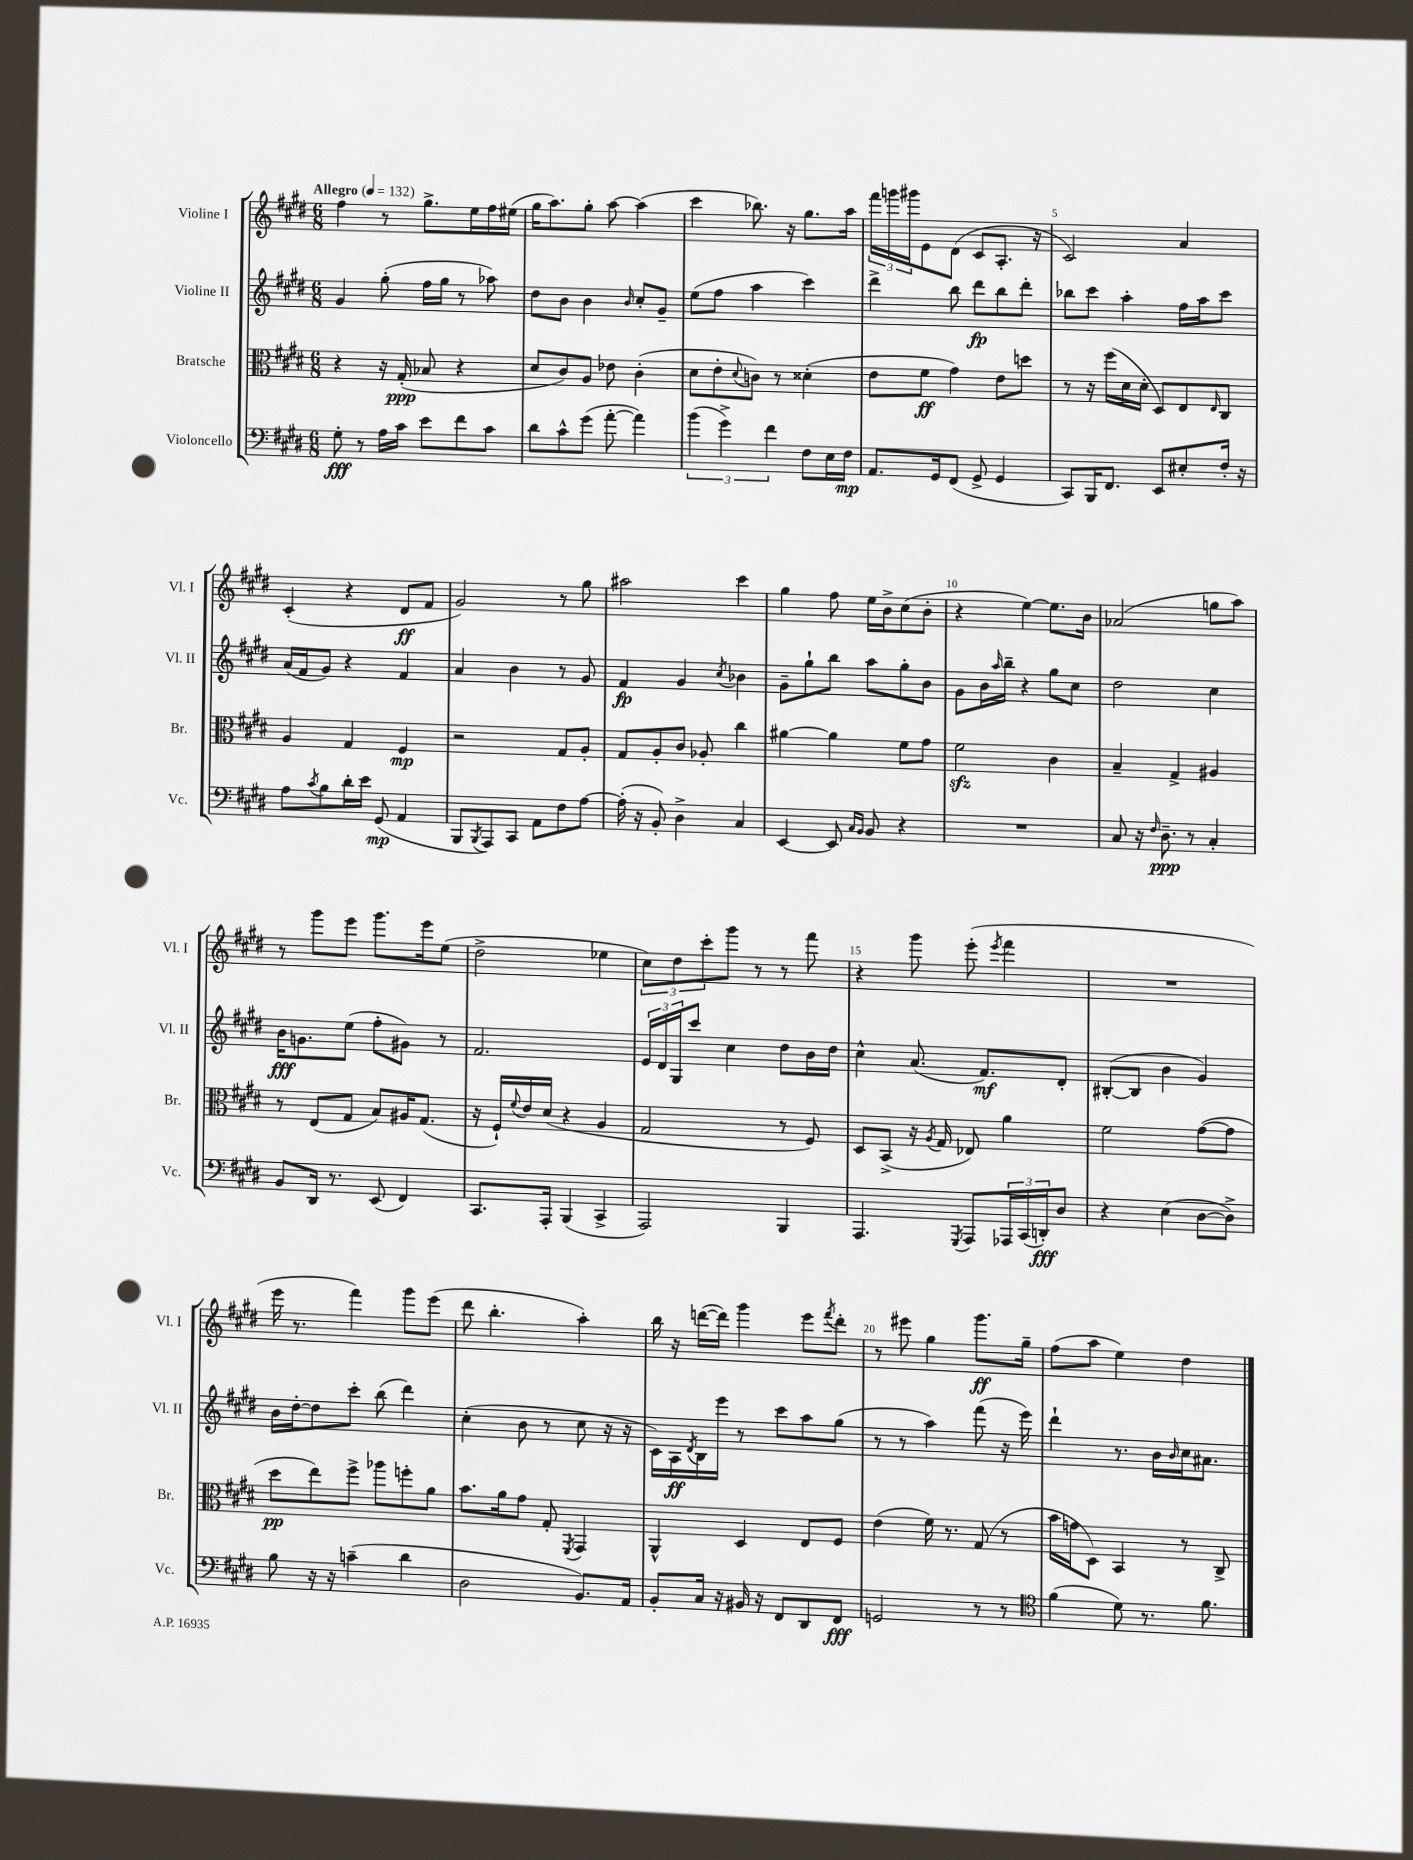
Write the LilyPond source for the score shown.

<<
\new StaffGroup <<
\new Staff = "s0" \with { instrumentName = "Violine I" shortInstrumentName = "Vl. I" } {
    \clef treble \key e \major \numericTimeSignature \time 6/8 \tempo "Allegro" 4 = 132
    fis''4 r8 gis''8.-> e''16 fis''16 eis''16( |
    gis''16 a''8.) gis''8-. a''8~ a''4( |
    cis'''4 bes''8.) r16 gis''8. a''16 |
    \tuplet 3/2 { fis'''16 g'''16 gis'''16 } e'8 dis'8( cis'8 a8.-. r16 |
    cis'2) a'4 |
    cis'4-.( r4 dis'8\ff fis'8 |
    gis'2) r8 gis''8 |
    ais''2 cis'''4 |
    gis''4 fis''8 e''16 b'16-> cis''8( b'8-. |
    r4 e''4~) e''8. b'16 |
    aes'2( g''8 a''8) |
    r8 gis'''8 e'''8 gis'''8. e'''16 e''8( |
    dis''2-> ees''4 |
    \tuplet 3/2 { cis''8) dis''8 cis'''8-. } gis'''8 r8 r8 fis'''8 |
    r4 gis'''8 e'''8-.( \acciaccatura { e'''8 } fis'''4 |
    R2. |
    e'''16 r8. fis'''4) gis'''8 e'''8( |
    dis'''8 b''4.-. a''4-.) |
    b''16 r16 d'''16~( d'''16) gis'''4 e'''8 \acciaccatura { fis'''8 } d'''8-. |
    r8 eis'''8 gis''4 gis'''8.\ff gis''16-- |
    fis''8( a''8 e''4) dis''4 \bar "|." |
}
\new Staff = "s1" \with { instrumentName = "Violine II" shortInstrumentName = "Vl. II" } {
    \clef treble \key e \major \numericTimeSignature \time 6/8
    gis'4 gis''8-.( fis''16 gis''16 r8 aes''8) |
    dis''8 b'8 b'4 \grace { b'16 } cis''8-. gis'8-- |
    e''8( fis''8 a''4 cis'''4) |
    dis'''4-> b''8 dis'''8\fp b''8 dis'''8-. |
    bes''8 cis'''8 a''4-. fis''16 a''16 cis'''8 |
    a'16( fis'16 gis'8) r4 fis'4 |
    a'4 b'4 r8 gis'8 |
    fis'4\fp gis'4 \acciaccatura { cis''8 } bes'4 |
    gis'8-- gis''8-! b''8 a''8 gis''8-. b'8 |
    gis'8 b'16 \grace { a''16 } b''16-- r4 gis''8 cis''8 |
    dis''2 cis''4 |
    b'16\fff g'8. e''8( fis''8-. gis'8) r8 |
    fis'2. |
    \tuplet 3/2 { e'16 dis'16 gis16 } cis'''8 cis''4 dis''8 b'16 dis''16 |
    cis''4-^ a'8.( fis'8.\mf) dis'8-. |
    bis8~-.( bis8 b'4 gis'4) |
    b'16 dis''16~-. dis''8 cis'''8-. b''8( dis'''4) |
    cis''4-.( b'8 r8 cis''8 r16 r16 |
    cis'16) a16\ff \acciaccatura { dis'8 } b16 e'''16 r8 cis'''8 a''8 gis''8( |
    r8 r8 a''4) fis'''8( r16 e'''16) |
    dis'''4-! r8. b'16 \grace { b'16 } cis''16 ais'8. \bar "|." |
}
\new Staff = "s2" \with { instrumentName = "Bratsche" shortInstrumentName = "Br." } {
    \clef alto \key e \major \numericTimeSignature \time 6/8
    r4 r16 gis16-.\ppp( bes8 r4 |
    dis'8 cis'8) a8 ees'8 cis'4-.( |
    dis'8 e'8-. \appoggiatura { dis'8 } c'8) r8 disis'4-.( |
    e'8 fis'8\ff gis'4) e'8 d''8 |
    r8 r16 fis''16( dis'16 dis'16-. dis8) e8 \grace { e16 } cis8 |
    a4 gis4 fis4\mp |
    r2 gis8 a8-. |
    gis8 a8-. cis'8 aes8-. cis''4 |
    ais'4~ ais'4 fis'8 gis'8 |
    fis'2\sfz cis'4 |
    b4-- gis4-> ais4 |
    r8 e8( gis8 b8) ais16 gis8.( |
    r16 fis16-!) \appoggiatura { fis'8 } e'16 dis'16( r4 a4 |
    gis2 r8 fis8) |
    dis8 b,8->( r16 \acciaccatura { a8 } gis16 ees8) a'4 |
    fis'2 gis'8~( gis'8 |
    dis''8\pp e''8) fis''8-> aes''8 f''8-. a'8 |
    b'8. a'16 gis'8 gis8-. \acciaccatura { fis,8 } gis,4 |
    a,4-^ dis4 e8 fis8 |
    e'4( fis'16) r8. gis8( r8 |
    b'16 g'16 dis8) b,4 r8 cis8-> \bar "|." |
}
\new Staff = "s3" \with { instrumentName = "Violoncello" shortInstrumentName = "Vc." } {
    \clef bass \key e \major \numericTimeSignature \time 6/8
    gis8-.\fff r8 a16 cis'16 e'8 fis'8 cis'8 |
    dis'8 cis'8-^ gis'8( a'8~-. a'4) |
    \tuplet 3/2 { b'4( gis'4->) fis'4 } fis8 e16 fis16\mp |
    a,8. gis,16 fis,8( gis,8-> gis,4 |
    cis,8) b,,16 fis,8. e,8 eis8-. fis16-. r16 |
    a8 \acciaccatura { cis'8 } b8 dis'16-. e'16 gis,8\mp( a,4 |
    b,,8 \acciaccatura { b,,8 } a,,8) cis,8 a,8 fis8 a8~ |
    a16-.( r16 b,8-.) dis4-> cis4 |
    e,4~ e,8 \grace { cis16 b,16 } b,8 r4 |
    R2. |
    cis8 r16 \grace { fis16 } dis8.--\ppp r8 cis4-. |
    b,8 dis,16 r8. e,8( fis,4) |
    cis,8. a,,16-. b,,4( cis,4-> |
    a,,2) b,,4 |
    a,,4. \acciaccatura { gis,,8 } a,,8 \tuplet 3/2 { aes,,16 cis,16( d,16-.\fff) } dis8 |
    r4 e4( dis8~ dis8->) |
    b8 r16 r16 c'4--( dis'4 |
    dis2 b,8.) a,16 |
    b,8-. cis16 r16 bis,16 r16 fis,8 dis,8 fis,8\fff |
    g,2 r8 r8 |
    \clef tenor fis'4( dis'8) r8. fis'8. \bar "|." |
}
>>
>>
\layout { \context { \Score \override BarNumber.break-visibility = ##(#f #t #t) barNumberVisibility = #(every-nth-bar-number-visible 5) } }
